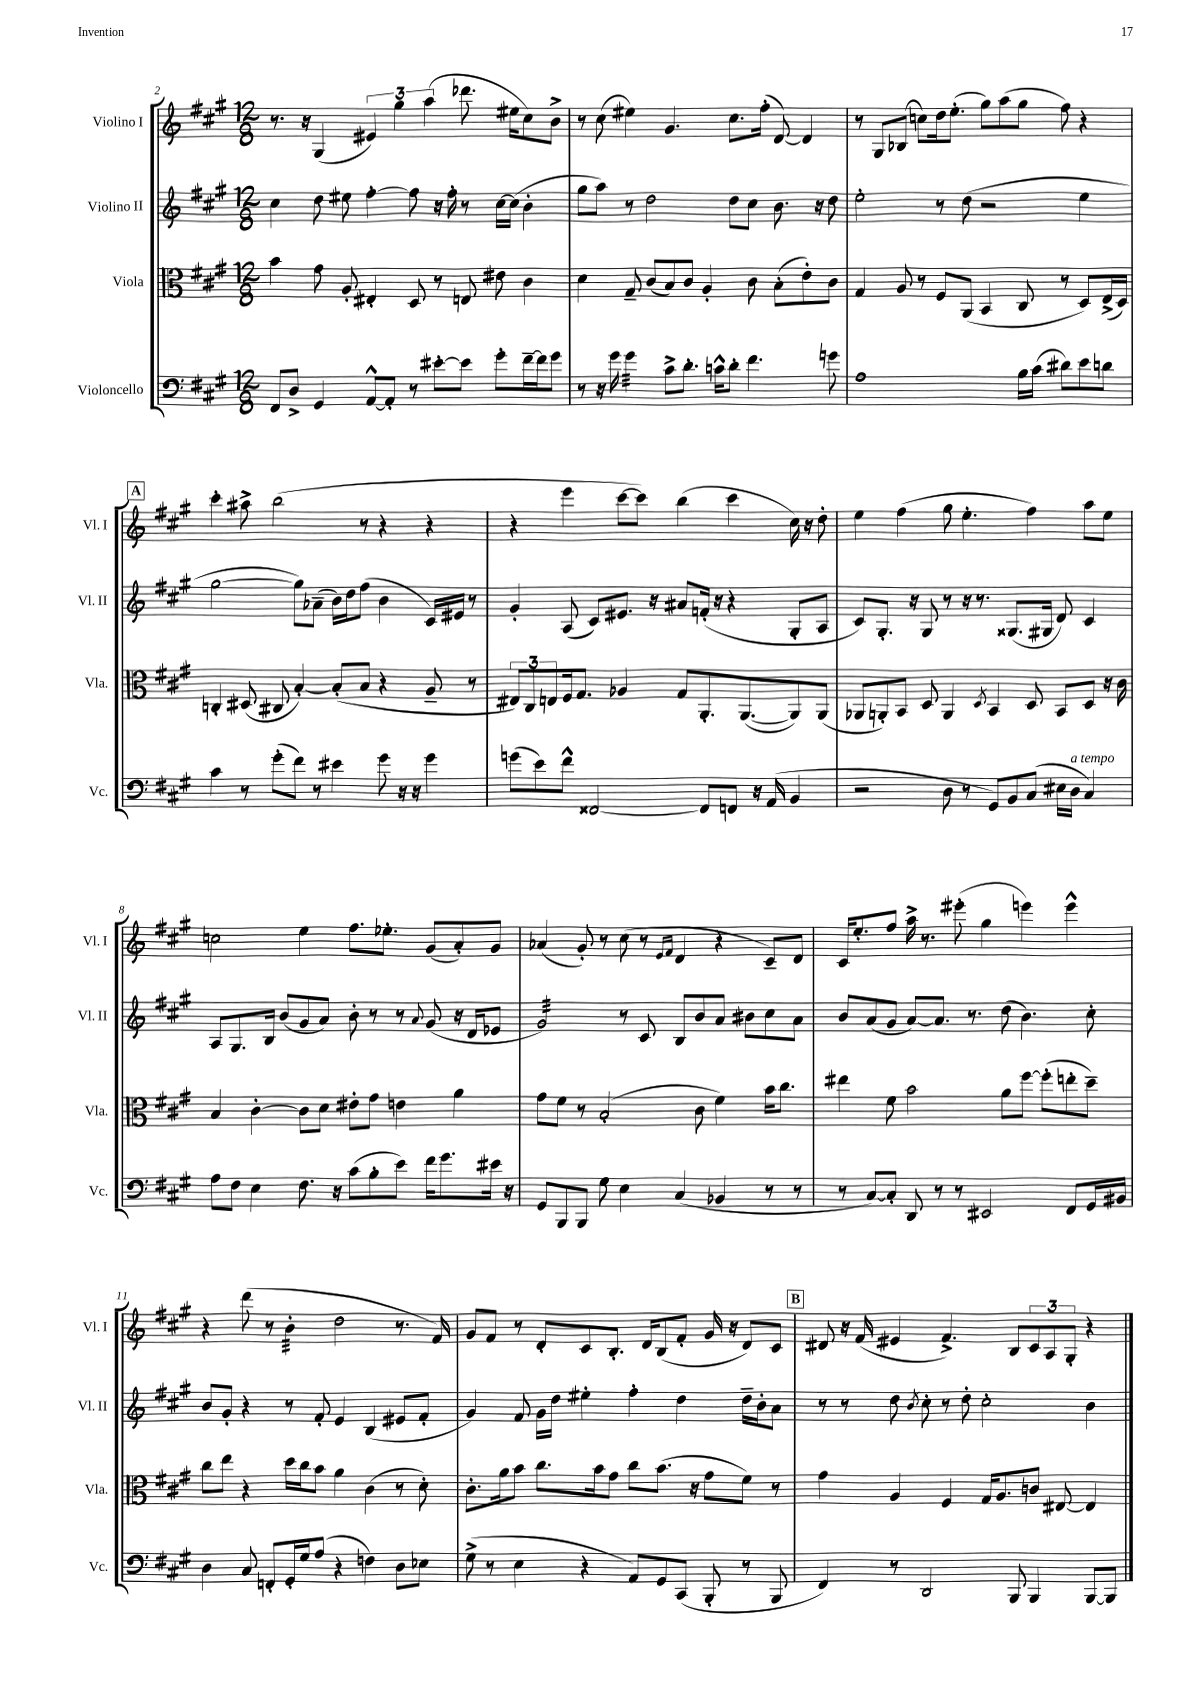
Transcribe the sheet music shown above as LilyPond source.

<<
\new StaffGroup <<
\new Staff = "s0" \with { instrumentName = "Violino I" shortInstrumentName = "Vl. I" } {
    \clef treble \key a \major \numericTimeSignature \time 12/8
    r8. r16 gis4( \tuplet 3/2 { eis'4) gis''4 a''4( } des'''8. eis''16 cis''8) b'8-> |
    r8 cis''8( eis''4) gis'4. cis''8. fis''16-.( d'8~) d'4 |
    r8 gis8 bes8( c''8) d''16 e''8.-.( gis''8) a''8( gis''8 fis''8) r4 |
    \mark \markup { \box "A" } cis'''4-. ais''8-> b''2( r8 r4 r4 |
    r4 e'''4 cis'''8~ cis'''8) b''4( cis'''4 cis''16) r16 d''8-. |
    e''4 fis''4( gis''8 e''4.-. fis''4) a''8 e''8 |
    c''2 e''4 fis''8. ees''8.-. gis'8( a'8-.) gis'8 |
    aes'4( gis'8-.) r8 cis''8( r8 \grace { e'16 fis'16 } d'4 r4 cis'8--) d'8 |
    cis'16 e''8.-. fis''8 a''16-> r8. eis'''8-.( gis''4 e'''4) e'''4-^ |
    r4 d'''8( r8 b'4:32-. d''2 r8. fis'16) |
    gis'8 fis'8 r8 d'8-. cis'8 b8.-. d'16 b8( fis'8-. gis'16 r16 d'8) cis'8 |
    \mark \markup { \box "B" } dis'8 r16 fis'16( eis'4 fis'4.->) b8 \tuplet 3/2 { cis'8 a8 gis8-. } r4 \bar "|." |
}
\new Staff = "s1" \with { instrumentName = "Violino II" shortInstrumentName = "Vl. II" } {
    \clef treble \key a \major \numericTimeSignature \time 12/8
    cis''4 d''8 eis''8 fis''4~-. fis''8 r16 fis''16-. r8 cis''16~ cis''16( b'4-. |
    gis''8 a''8) r8 d''2 d''8 cis''8 b'8. r16 d''8 |
    e''2-. r8 d''8( r2 e''4 |
    \mark \markup { \box "A" } gis''2~ gis''8) aes'8--( b'16) d''16 fis''8( b'4 cis'16) eis'16 r8 |
    gis'4-. a8( cis'8) eis'8. r16 ais'8 f'16-.( r16 r4 gis8-. a8 |
    cis'8) gis8.-. r16 gis8 r8 r16 r8. gisis8.( gis16 d'8) cis'4 |
    a8 gis8. b16 b'8( gis'8 a'8) b'8-. r8 r8 \appoggiatura { a'8 } gis'8( r16 d'16 ees'8 |
    gis'2:32) r8 cis'8 b8 b'8 a'8 bis'8 cis''8 a'8 |
    b'8 a'8( gis'8 a'8~) a'8. r8. d''8( b'4.) cis''8-. |
    b'8 gis'8-. r4 r8 fis'8-. e'4 b4( eis'8 fis'8-. |
    gis'4) fis'8 gis'16 d''16 eis''4-. fis''4-. d''4 d''16-- b'16-. a'8 |
    \mark \markup { \box "B" } r8 r8 d''8 \acciaccatura { b'8 } cis''8-. r8 d''8-. cis''2-. b'4 \bar "|." |
}
\new Staff = "s2" \with { instrumentName = "Viola" shortInstrumentName = "Vla." } {
    \clef alto \key a \major \numericTimeSignature \time 12/8
    b'4 gis'8 a8-. eis4-. d8 r8 e8 eis'8 cis'4 |
    d'4 gis8-- cis'8( b8) cis'8 a4-. cis'8 b8-.( e'8-.) cis'8 |
    gis4 a8 r8 fis8 a,8( b,4 cis8 r8 d8) e16->( d16) |
    \mark \markup { \box "A" } c4-. dis8( cis8 b4~-.) b8-.( b8 r4 a8-- r8 |
    \tuplet 3/2 { eis8) cis8 e8 } fis16 gis8. aes4 gis8 a,8.-. a,8.~( a,8) a,8( |
    aes,8 a,8-.) b,8 d8 a,4 \acciaccatura { d8 } b,4 d8 b,8 d8 r16 cis'16 |
    b4 cis'4~-. cis'8 d'8 eis'8-. gis'8 e'4 a'4 |
    gis'8 fis'8 r8 b2-.( cis'8 fis'4) b'16 cis''8. |
    eis''4 fis'8 b'2 a'8 fis''8~ fis''8-.( e''8-. d''8--) |
    cis''8 e''8 r4 d''16 cis''16 b'8 a'4 cis'4( r8 d'8-.) |
    cis'8.-. a'16 b'8 cis''8. b'16 gis'8 cis''8 b'8.( r16 gis'8 fis'8) r8 |
    \mark \markup { \box "B" } gis'4 a4 fis4 gis16 a8. c'8 eis8~ eis4 \bar "|." |
}
\new Staff = "s3" \with { instrumentName = "Violoncello" shortInstrumentName = "Vc." } {
    \clef bass \key a \major \numericTimeSignature \time 12/8
    fis,8 d8-> gis,4 a,8~-^ a,8-. r8 eis'8~-. eis'8 gis'8-. fis'16~-- fis'16 gis'8 |
    r8 r16 gis'16 gis'4:32 cis'8-> d'8.-. c'16-^ d'8-. fis'4. g'8 |
    a1 b16 cis'16( dis'8) e'8 d'8 |
    \mark \markup { \box "A" } cis'4 r8 gis'8-.( fis'8) r8 eis'4 gis'8 r16 r16 gis'4 |
    g'8( e'8) fis'8-^ fisis,2~ fisis,8 f,8 r16 a,16( b,4 |
    r2 d8 r8 gis,8) b,8 cis8( eis16 d16^\markup { \italic "a tempo" } cis4) |
    a8 fis8 e4 fis8. r16 cis'8( b8-. e'8) fis'16 gis'8. eis'16 r16 |
    gis,8 b,,8 b,,8 gis8 e4 cis4( bes,4 r8 r8 |
    r8 cis8~) cis8-. d,8 r8 r8 eis,2 fis,8 gis,16 bis,16 |
    d4 cis8 f,8-. gis,16-. gis16 a8( r4 f4) d8 ees8 |
    gis8->( r8 e4 r4 a,8) gis,8 cis,8( b,,8-. r8 b,,8 |
    \mark \markup { \box "B" } fis,4) r8 d,2 b,,8 b,,4 b,,8~ b,,8 \bar "|." |
}
>>
>>
\layout { \context { \Score currentBarNumber = #2 } }
